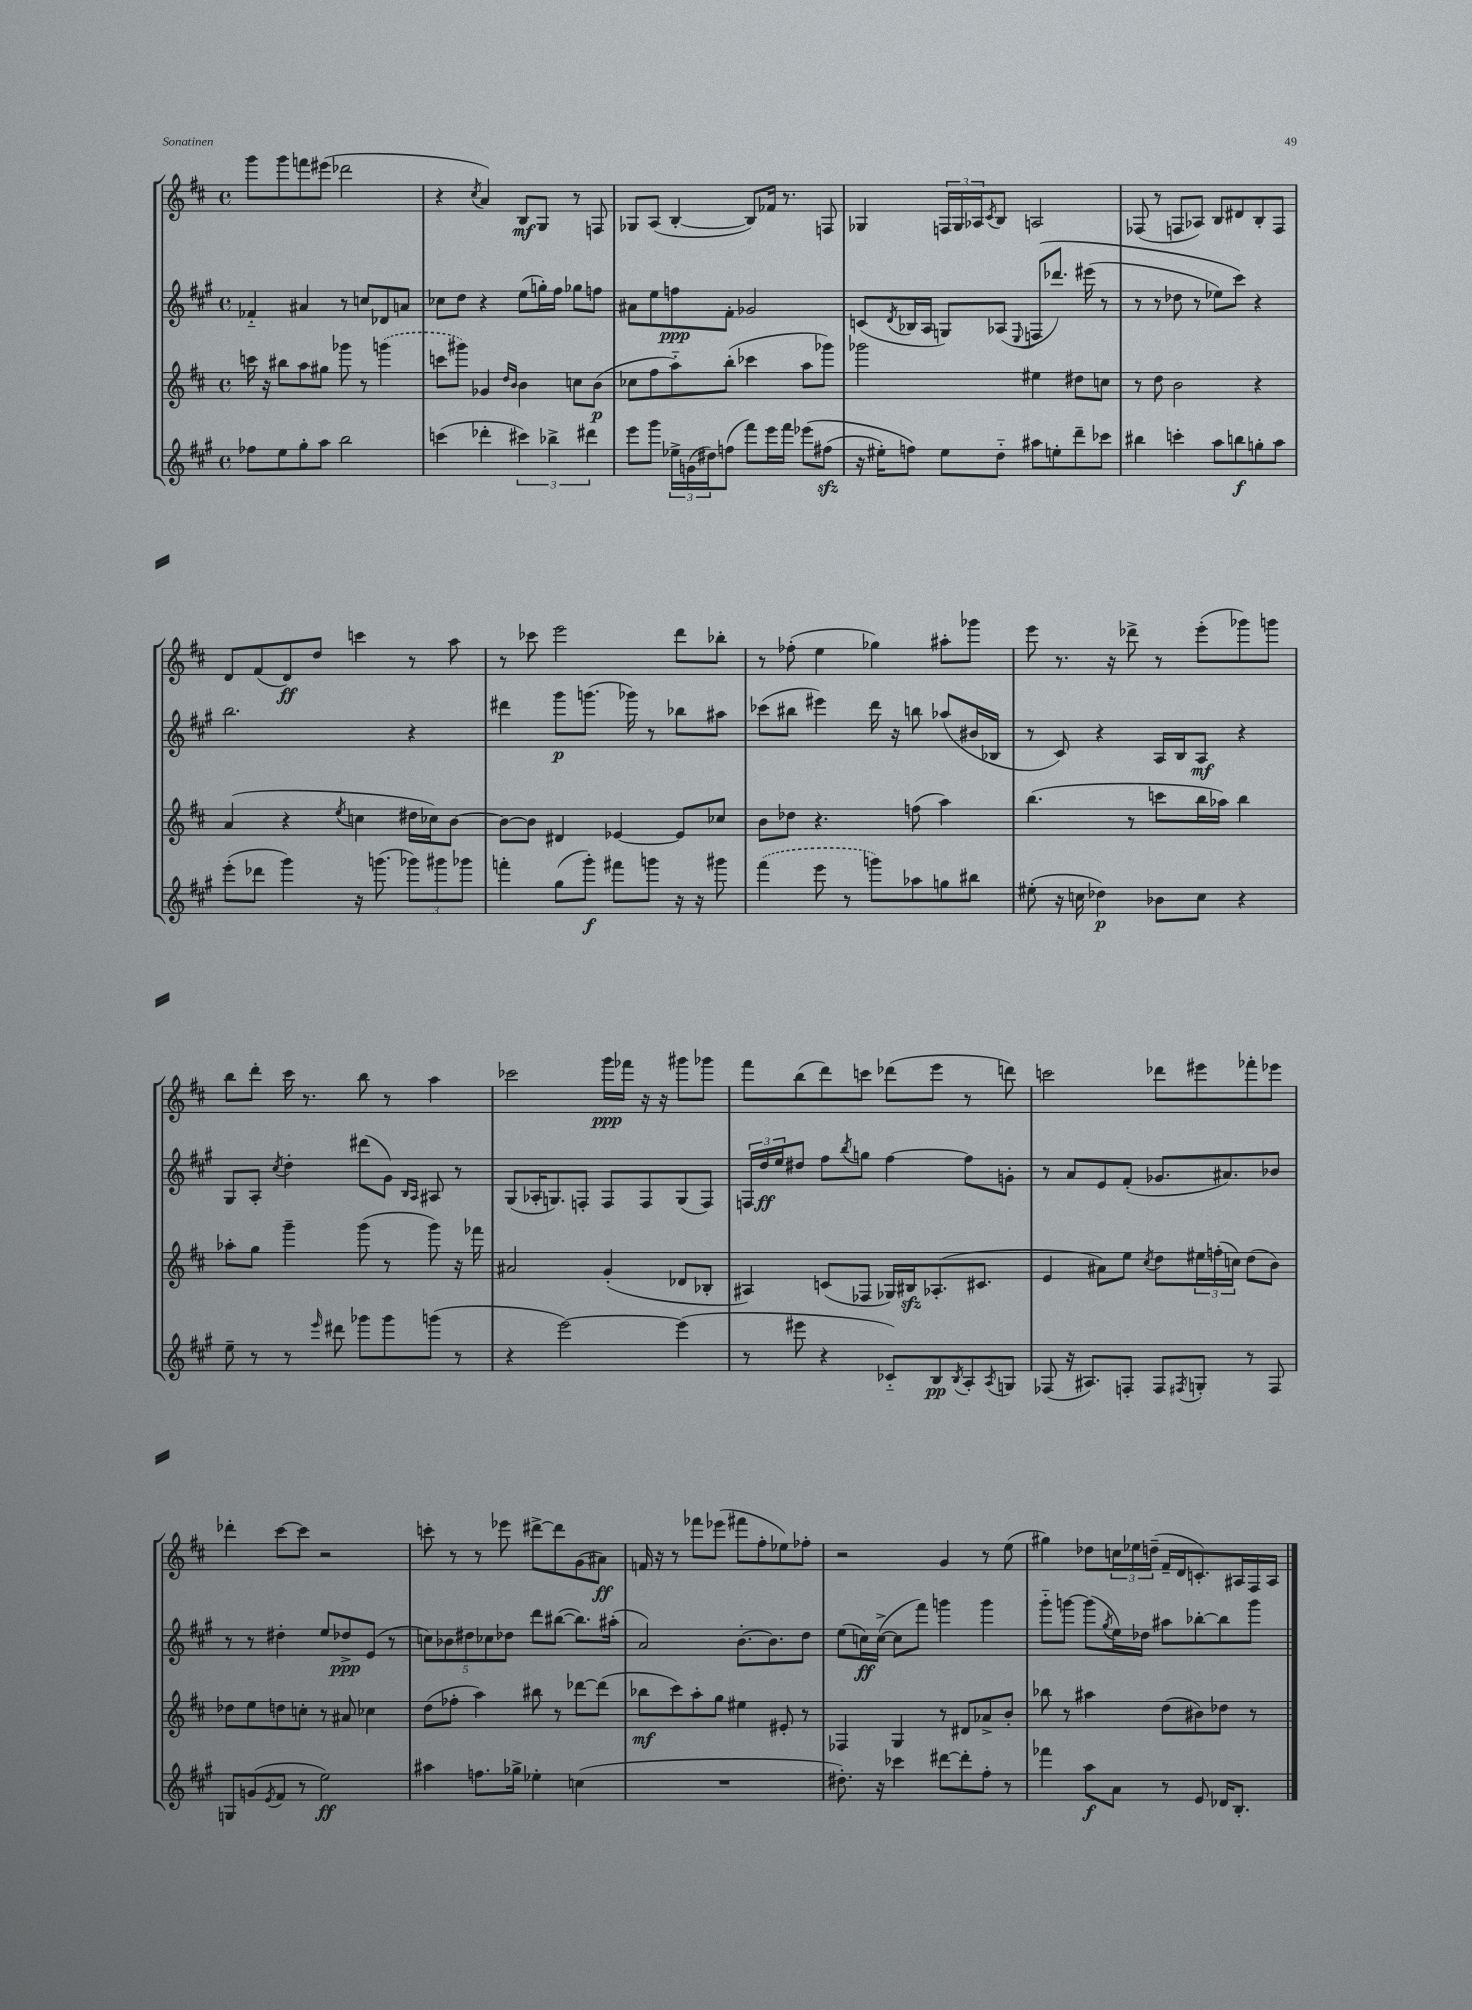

**kern	**kern	**kern	**kern
*staff4	*staff3	*staff2	*staff1
*clefG2	*clefG2	*clefG2	*clefG2
*k[f#c#g#]	*k[f#c#]	*k[f#c#g#]	*k[f#c#]
*M4/4	*M4/4	*M4/4	*M4/4
*met(c)	*met(c)	*met(c)	*met(c)
8ff-	16ccc	4f-'~	8ggg
.	16r	.	.
8ee	8bb#	.	8ggg
8gg#'	8aa	4a#	8fff
8aa	8gg#	.	(8eee#
2bb	8ggg-	8r	2ddd-
.	8r	8cc	.
.	(4ggg	8d-	.
.	.	8a	.
=	=	=	=
(4ccc	8ccc	8cc-	4r
.	8ggg#)	8dd	.
.	.	.	8qcc#
4ddd-'	4g-	4r	4a)
.	16qqdd	.	.
.	16qqb	.	.
6ccc#)	4b	(8ee	8B
.	.	16gg')	8G
6bb-^	.	.	.
.	.	16ff#	.
.	8cc	8gg-	8r
6ddd#	.	.	.
.	(8b	8ff	8F
=	=	=	=
8eee	8cc-	8a#	8G-
8ggg#	8ff#	8ee	(8A
24ee-^	8aa'~)	8ff	[4B'
(24g	.	.	.
24dd#)	.	.	.
(8ff	(8bb'	8f#'	.
8fff#)	4ccc-	2g-	8B])
16eee	.	.	16f-
16fff#	.	.	8.r
&(8eee-	8aa	.	.
(8ff#	8ggg-)	.	8F
=	=	=	=
16r	2ggg-	(8c	4G-
16ee#')	.	.	.
.	.	8qd	.
8ff&)	.	16B-	.
.	.	16A	.
8ee#	.	8G)	24F
.	.	.	24G-
.	.	.	24A-
.	.	.	8qc#
8dd'~	.	(8A-	8B
.	.	8qqE	.
8aa#	4ee#	&(8F	2A
8ee'	.	8.ddd-)	.
8ddd~	8dd#	.	.
.	.	(16eee#	.
8ccc-	8cc	8r	.
=	=	=	=
4bb#	8r	8r	(8F-
.	8dd	8r	8r
4ccc'	2b	8dd-	8F
.	.	8r	8A-)
8aa	.	8ee-)	8B
8bb	.	8ccc#&)	8d#
8gg'	4r	4r	8B'
8aa	.	.	8F
=	=	=	=
(8eee'	(4a	2.bb	8d
8ddd-	.	.	(8f#
4ggg#)	4r	.	8d)
.	.	.	8dd
.	8qee	.	.
16r	4cc	.	4ccc
(8.ggg	.	.	.
12ggg-)	16dd#	4r	8r
.	16cc-)	.	.
12ggg#	.	.	.
.	[8b	.	8aa
12ggg-	.	.	.
=	=	=	=
4fff'	8b_	4ddd#	8r
.	8b]	.	8ccc-
(8gg#	4d#	8ggg#	2eee
8ggg#')	.	(8.ggg	.
8fff#	[4e-	.	.
.	.	16ggg-)	.
8ggg	.	8r	.
16r	8e-]	8bb-	8ddd
16r	.	.	.
8ggg#	8cc-	8aa#	8bb-'
=	=	=	=
(4fff#	8b	(8ccc-	8r
.	8dd-	8bb#	(8ff-'
8eee	4.r	4eee#)	4ee
8r	.	.	.
8ggg)	.	16ddd	4gg-)
.	.	16r	.
8aa-	(8ff	8bb	.
8gg	4aa)	(8aa-	8aa#'
8bb#	.	16b#	8ggg-
.	.	16B-	.
=	=	=	=
(8ee#'	(4.bb	8r	8eee
16r	.	8c#)	8.r
16cc	.	.	.
4dd-)	.	4r	.
.	.	.	16r
.	8r	.	8ddd-^
8b-	8ccc	16A	8r
.	.	16B	.
8cc	16bb	8A	(8eee'
.	16aa-)	.	.
4r	4bb	4r	8ggg-)
.	.	.	8ggg
=	=	=	=
8ee~	8aa-'	8G#	8bb
8r	8gg	8A'	8ddd'
.	.	8qcc#	.
8r	4ggg~	4dd'	16ccc#
.	.	.	8.r
16qqeee	.	.	.
8ddd#	.	.	.
8ggg-	(8ggg	(8ddd#	8bb
8ggg-	8r	8g#)	8r
.	.	16qqB	.
.	.	16qqA	.
(8ggg	8ggg)	8A#	4aa
8r	16r	8r	.
.	16fff-	.	.
=	=	=	=
4r	2a#	(8G#	2ccc-
.	.	16A-'	.
.	.	8.G)	.
[2eee)	.	.	.
.	.	8F'	.
.	(4g'	8F	16ggg
.	.	.	16fff-
.	.	8F	16r
.	.	.	16r
(4eee]	8d-	(8G	8ggg#
.	8B-'	8F)	8ggg-
=	=	=	=
8r	4A#)	24F	8fff#
.	.	24dd	.
.	.	24ee	.
8eee#	.	8dd#	(8bb
4r	(8c	8ff#	8ddd)
.	.	8qbb	.
.	8F-	8gg	8ccc
8c-'~)	16G-)	[4ff#	(8ddd-
.	16B#	.	.
8B	(8.A-'	.	8eee
8qB	.	.	.
8A'	.	8ff#]	8r
.	8.c#	.	.
8qA	.	.	.
8G	.	8g'	8ddd)
=	=	=	=
(8F-	4e	8r	2ccc
16r	.	8a	.
8.A#)	.	.	.
.	8a#)	8e	.
8F'	8ee	(8f#'	.
.	8qcc#	.	.
8F	8dd	8.g-	8ddd-
8qF#	.	.	.
8G'	24ee#	.	8eee#
.	(24ff'	.	.
.	.	8.a#)	.
.	24cc)	.	.
8r	(8dd	.	8fff-'
8F#	8b)	8b-	8eee-
=	=	=	=
8G	8dd-	8r	4ddd-'
(8g	8ee	8r	.
8qe	.	.	.
8f#	8dd	4dd#'	[8ccc#
8r	8cc'	.	8ccc#]
2ee)	8r	8ee	2r
.	8a#	8dd-^	.
.	4cc-	(8e	.
.	.	8r	.
=	=	=	=
4aa#	(8dd	10cc)	8ccc'
.	.	10b-	.
.	8ff-'	.	8r
.	.	10dd#	.
8.ff	4aa)	.	8r
.	.	10cc-	.
.	.	.	8eee-
.	.	10dd-	.
16gg-^	.	.	.
4ee-'	8bb#	8ddd	[8ddd#^
.	8r	([8bb#	8ddd#]
(4cc	[8ddd-	8.bb#])	(8g
.	(8ddd-]	.	8a#)
.	.	(16aa#'	.
=	=	=	=
1r	8bb-	2a)	16f
.	.	.	16r
.	8ccc#)	.	8r
.	8aa'	.	8fff-
.	8gg	.	(8eee-
.	4ee#	[8.b'	8fff#
.	.	.	8ff#'
.	.	8.b]	.
.	8e#'	.	8ee-)
.	8r	8dd	8ff-'
=	=	=	=
8.dd#')	4F-	(8ee	2r
.	.	16cc)	.
16r	.	([16cc^	.
4ccc-	4G	8cc]	.
.	.	8fff#)	.
[8ddd#	8r	4ggg	4g
8ddd#']	8d#	.	.
8ff#'	8a-^	4ggg	8r
8r	8b'	.	(8ee
=	=	=	=
4fff-	8bb-	8ggg#'~	4gg#)
.	8r	[8ggg	.
8aa	4aa#	(8ggg]	8dd-
.	.	8qgg#	.
8a	.	16ee)	24cc
.	.	.	24ee-
.	.	16dd-	.
.	.	.	(24dd~
8r	(8dd	8aa#	16f#~
.	.	.	16d
8e	8b#)	[8bb-'	8.c')
16d-	8dd-	8bb-]	.
8.B'	.	.	16A#
.	8r	8ggg	16F#
.	.	.	16A#
==	==	==	==
*-	*-	*-	*-
